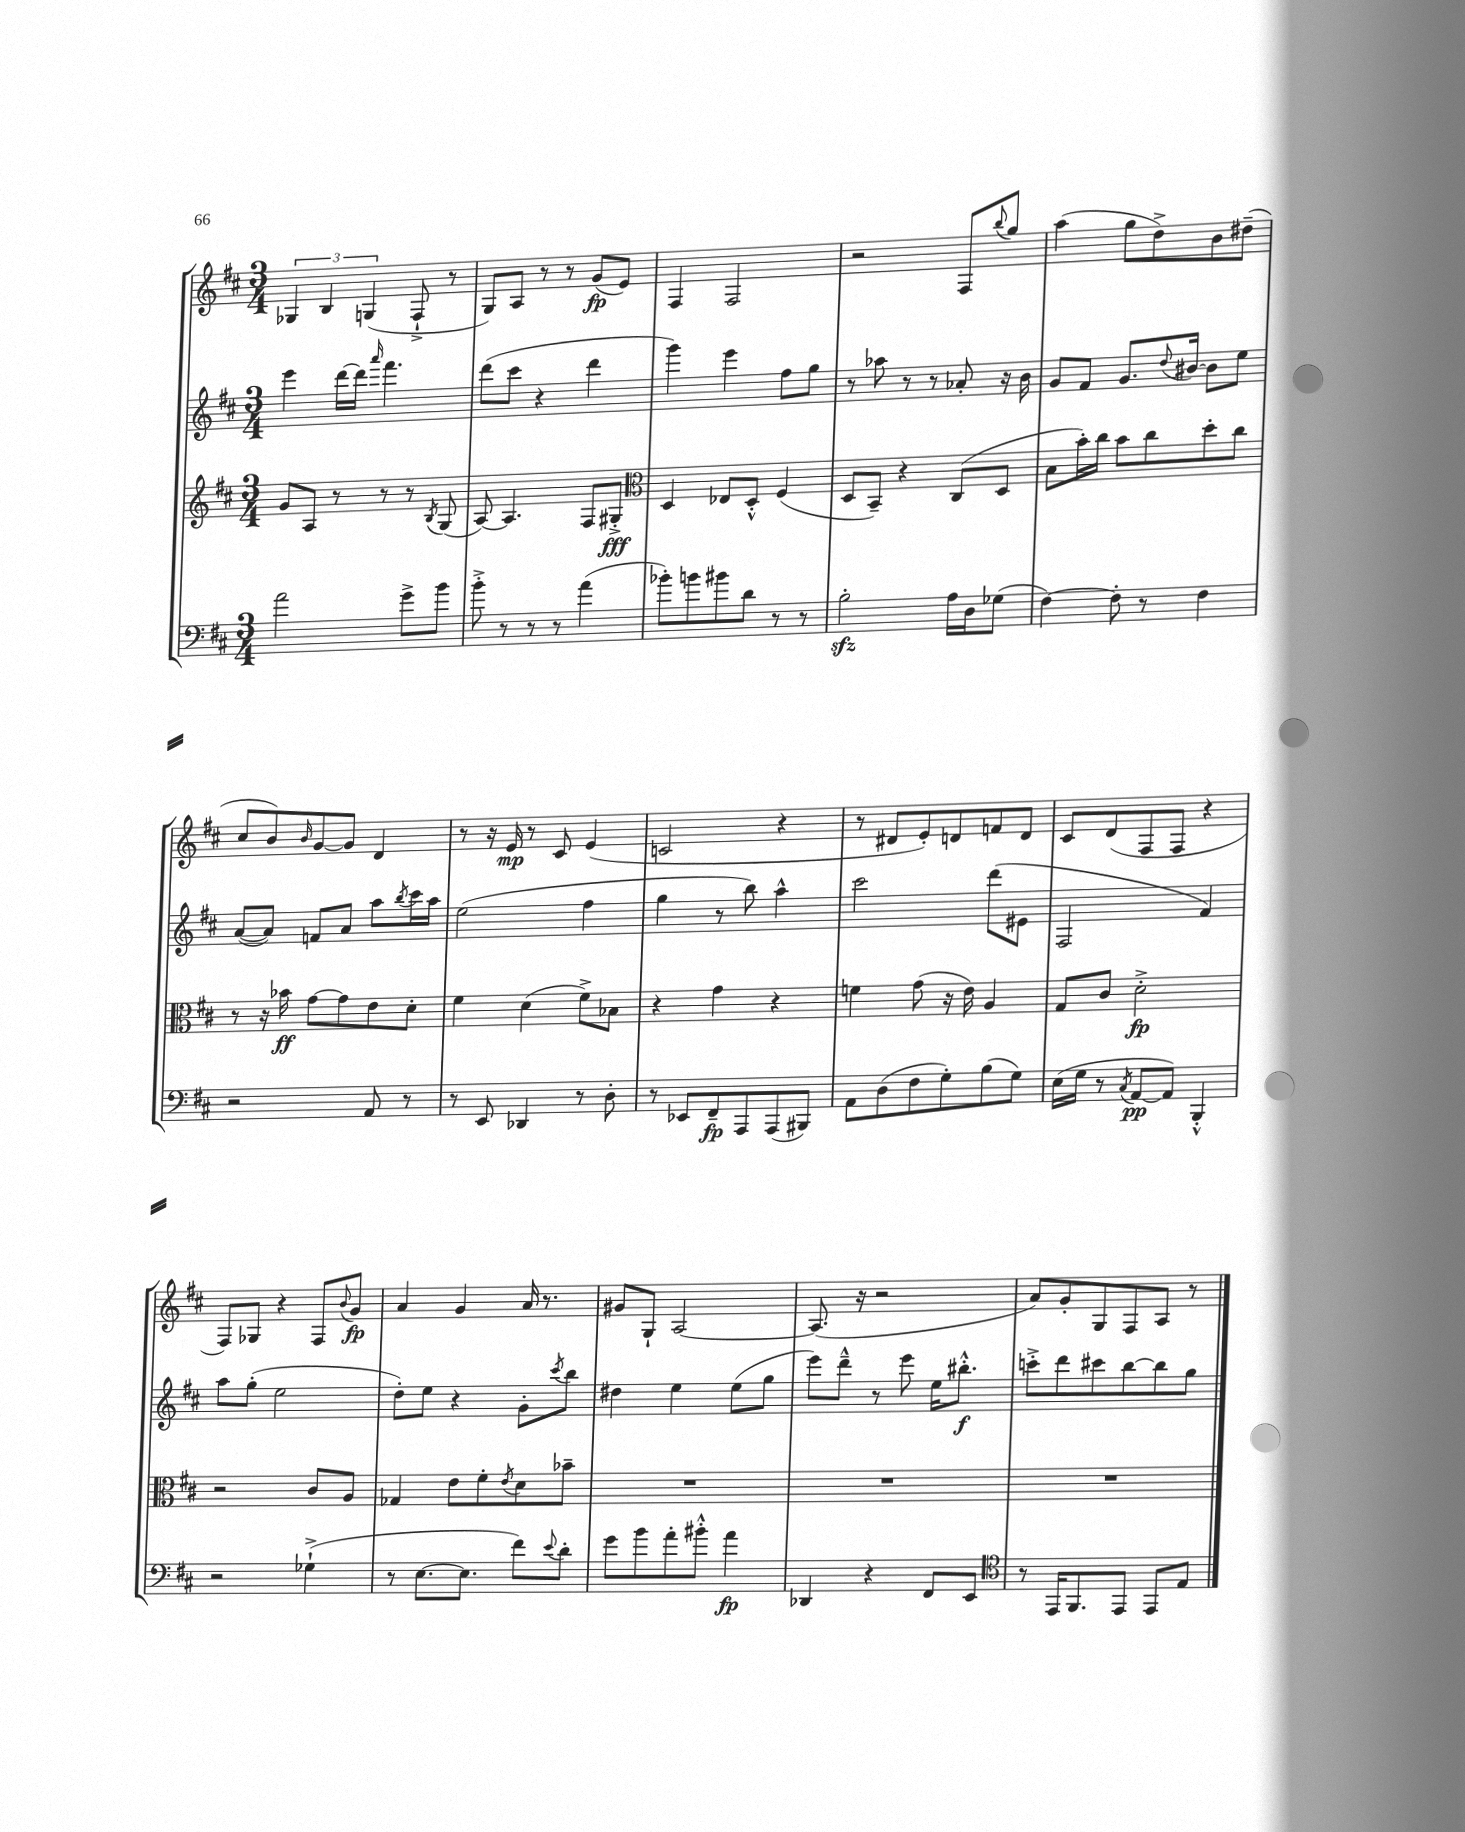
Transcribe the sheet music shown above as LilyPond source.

<<
\new StaffGroup <<
\new Staff = "s0" {
    \clef treble \key d \major \numericTimeSignature \time 3/4
    \tuplet 3/2 { ges4 b4 g4( } fis8-!-> r8 |
    g8) a8 r8 r8 g'8\fp( e'8) |
    fis4 fis2 |
    r2 fis8 \appoggiatura { b''8 } g''8 |
    a''4( g''8 d''8->) b'8 dis''8--( |
    cis''8 b'8) \grace { b'16 } g'8~ g'8 d'4 |
    r8 r16 e'16\mp r8 cis'8 e'4( |
    c'2 r4 |
    r8 dis'8 e'8-.) d'8 f'8 d'8 |
    cis'8 d'8( fis8 fis8 r4 |
    fis8) ges8 r4 fis8 \appoggiatura { b'8 } g'8\fp |
    a'4 g'4 a'16 r8. |
    gis'8 g8-! a2~ |
    a8.( r16 r2 |
    a'8) g'8-. g8 fis8 a8 r8 \bar "|." |
}
\new Staff = "s1" {
    \clef treble \key d \major \numericTimeSignature \time 3/4
    e'''4 d'''16~ d'''16 \grace { a'''16 } fis'''4. |
    d'''8( cis'''8 r4 d'''4 |
    g'''4) e'''4 fis''8 g''8 |
    r8 aes''8 r8 r8 aes'8-. r16 b'16 |
    g'8 fis'8 g'8. \appoggiatura { d''8 } bis'16~ bis'8 e''8 |
    a'8~( a'8) f'8 a'8 a''8 \acciaccatura { b''8 } cis'''16 a''16 |
    e''2( fis''4 |
    g''4 r8 b''8) a''4-^ |
    cis'''2 d'''8( eis'8 |
    fis2 fis'4) |
    a''8 g''8-.( e''2 |
    d''8-.) e''8 r4 g'8-. \acciaccatura { cis'''8 } b''8 |
    dis''4 e''4 e''8( g''8 |
    e'''8) d'''8---^ r8 e'''8 e''16 bis''8.-.-^\f |
    c'''8-.-> d'''8 cis'''8 b''8~ b''8 g''8 \bar "|." |
}
\new Staff = "s2" {
    \clef treble \key d \major \numericTimeSignature \time 3/4
    g'8 a8 r8 r8 r8 \acciaccatura { b8 } g8( |
    a8~) a4. fis8 gis8-.->\fff |
    \clef alto d4 ees8 d8-.-^ fis4( |
    d8 b,8--) r4 cis8( d8 |
    b8 b'16-.) cis''16 b'8 cis''8 d''8-. cis''8 |
    r8 r16 bes'16\ff g'8~ g'8 e'8 d'8-. |
    fis'4 d'4( fis'8->) bes8 |
    r4 g'4 r4 |
    f'4 g'8( r16 e'16) a4 |
    g8 cis'8 d'2-.->\fp |
    r2 cis'8 a8 |
    ges4 e'8 fis'8-. \acciaccatura { e'8 } d'8 bes'8-- |
    R2. |
    R2. |
    R2. \bar "|." |
}
\new Staff = "s3" {
    \clef bass \key d \major \numericTimeSignature \time 3/4
    a'2 g'8-> b'8 |
    b'8-.-> r8 r8 r8 a'4( |
    bes'8-.) b'8 bis'8 d'8 r8 r8 |
    b2-.\sfz a16 d16 ges8( |
    fis4~) fis8-. r8 fis4 |
    r2 a,8 r8 |
    r8 e,8 des,4 r8 d8-. |
    r8 ees,8 fis,8--\fp a,,8 a,,8( bis,,8) |
    a,8 d8( fis8 g8-.) b8( g8) |
    e16( g16 r8 \acciaccatura { cis8 } a,8~\pp a,8) b,,4-.-^ |
    r2 ges4-!->( |
    r8 e8.~ e8. fis'8) \appoggiatura { e'8 } d'8-. |
    g'8 b'8 a'8-. bis'8-.-^ a'4\fp |
    des,4 r4 fis,8 e,8 |
    \clef tenor r8 e,16 fis,8. e,8 e,8 e8 \bar "|." |
}
>>
>>
\layout { \context { \Score \remove "Bar_number_engraver" } }
